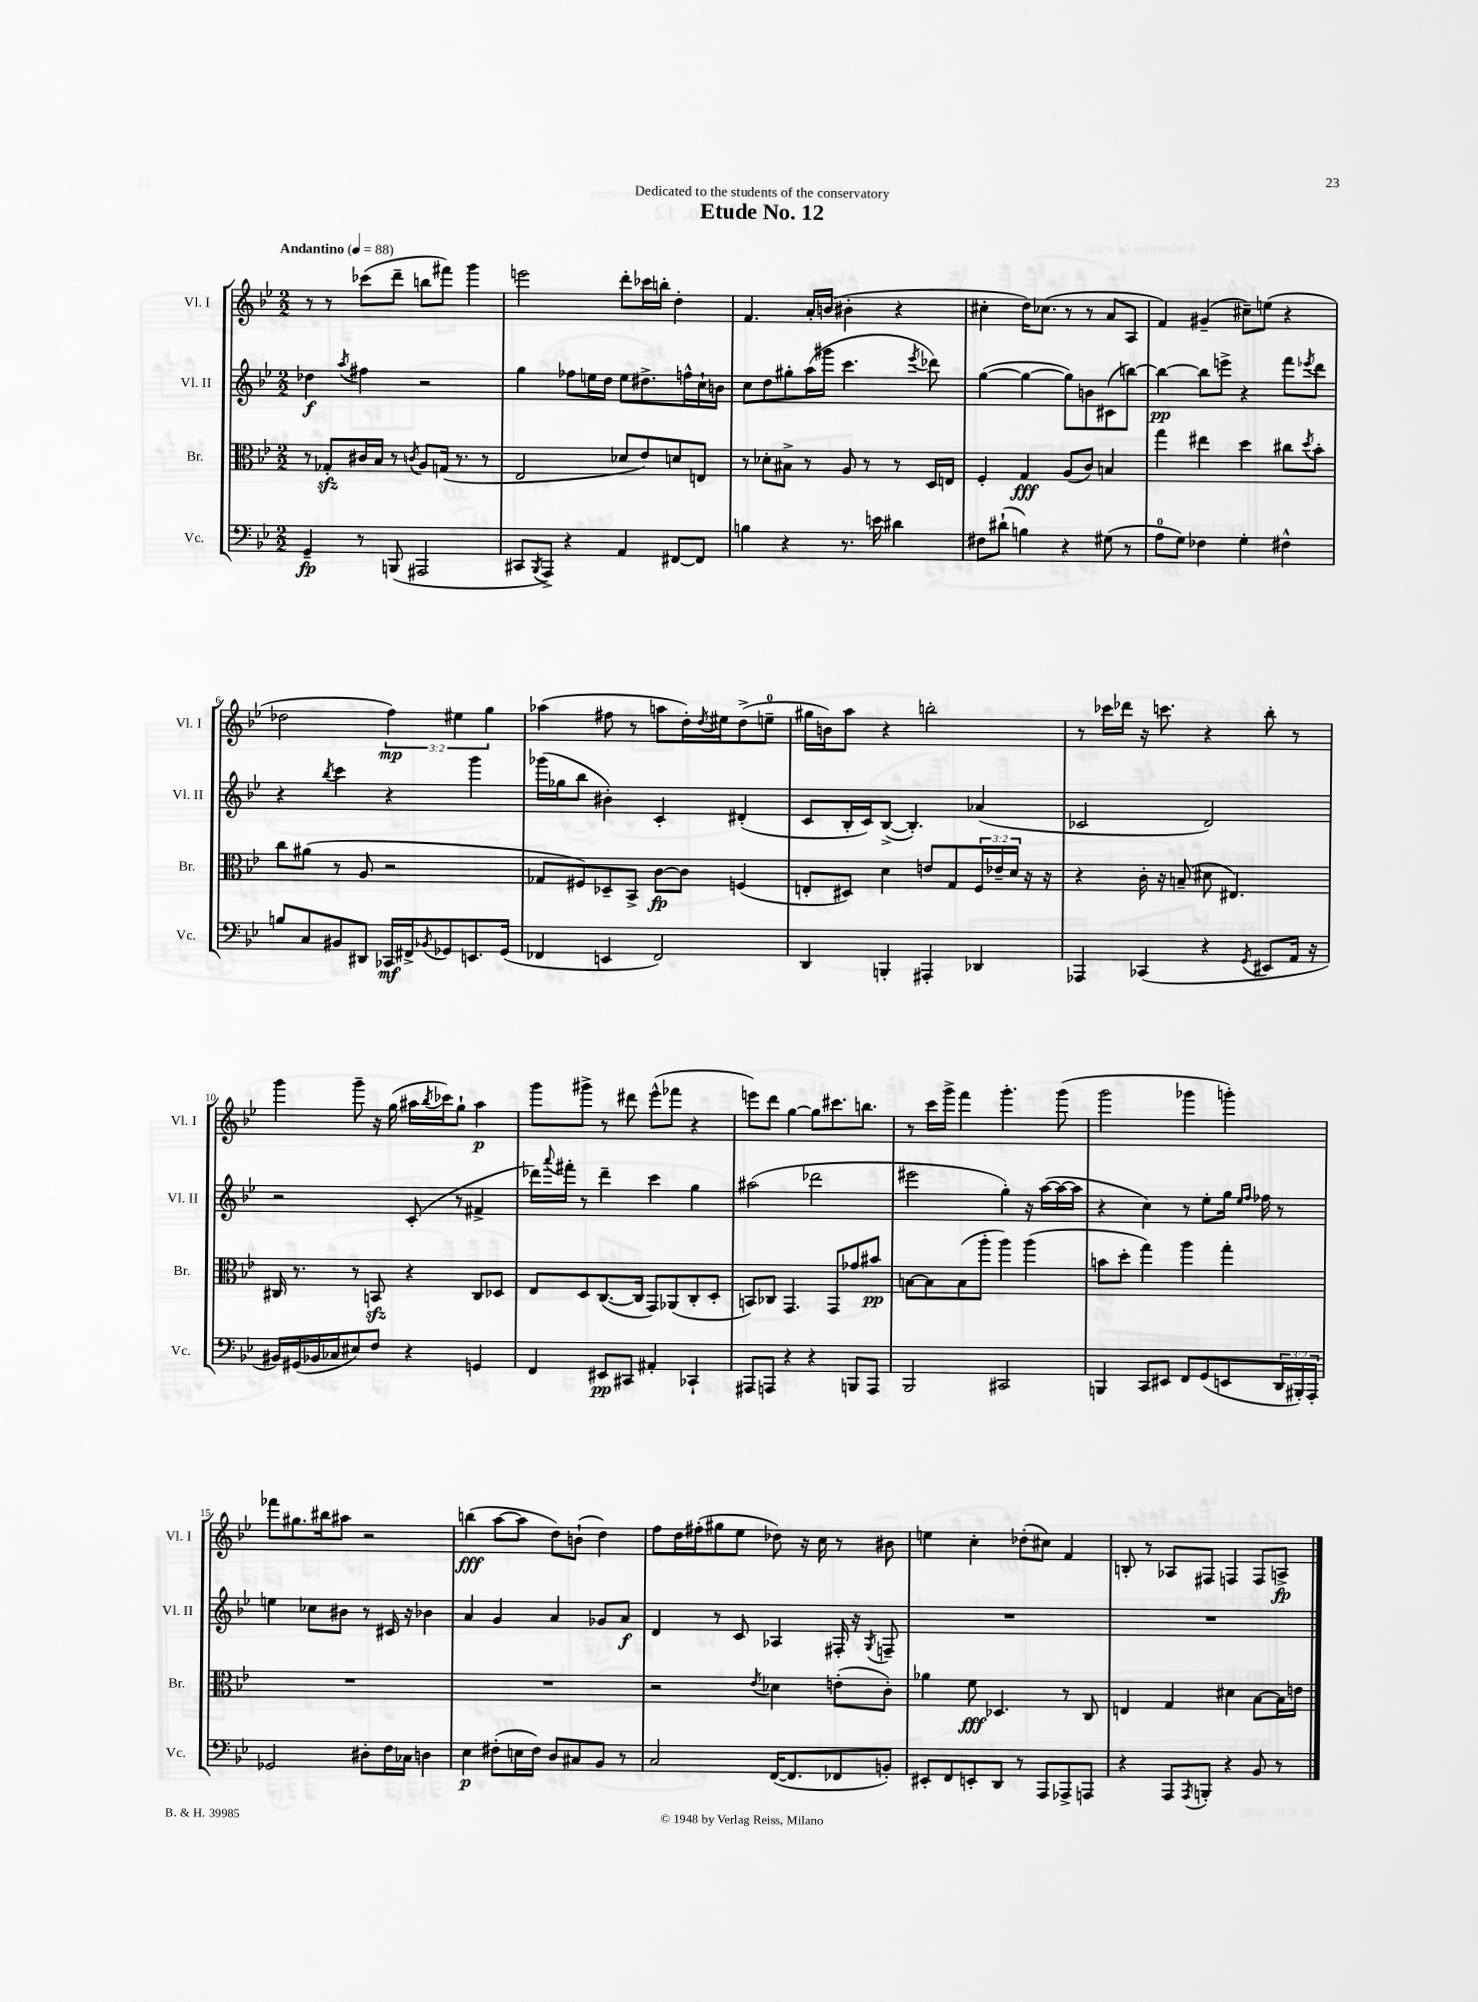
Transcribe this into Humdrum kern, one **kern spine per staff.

**kern	**kern	**kern	**kern
*staff4	*staff3	*staff2	*staff1
*clefF4	*clefC3	*clefG2	*clefG2
*k[b-e-]	*k[b-e-]	*k[b-e-]	*k[b-e-]
*M2/2	*M2/2	*M2/2	*M2/2
*MM88	*MM88	*MM88	*MM88
4GG~	8r	4dd-	8r
.	8G-'	.	8r
.	.	8qaa	.
8r	16c#	4ff#	(8ccc-
.	16B-	.	.
(8BBB	8r	.	8ddd~
.	8qc	.	.
2AAA#	8A	2r	8bb
.	(16G	.	8fff#)
.	8.r	.	.
.	.	.	4ggg
.	8r	.	.
=	=	=	=
8CC#	2E-	4gg	2eee
8qBBB-	.	.	.
8AAA^)	.	.	.
4r	.	8ff-	.
.	.	16ee	.
.	.	16dd	.
4AA	8d-	8ee	8ddd'
.	8e-)	8.dd#^	16ccc-
.	.	.	16bb'
[8FF#	8d	.	4dd'
.	.	16ff^^	.
8FF#]	8E	16cc`	.
.	.	16b	.
=	=	=	=
4B	8r	8cc	4.f
.	8d-'	8dd	.
4r	8B#^	8gg#'	.
.	8r	(16aa	16a'
.	.	16ggg#	(16b
8.r	8A	4.ccc	4b#'
.	8r	.	.
16e	.	.	.
4d#	8r	.	4r
.	.	8qeee-	.
.	16D	8ddd-)	.
.	16E	.	.
=	=	=	=
8F#	4F'	([4gg	4cc#'
(8d#`	.	.	.
4B)	4G	4gg_	16dd)
.	.	.	(8.cc-
4r	(8A	8gg])	8r
.	8c)	8b	8r
(8G#	4B	(8c#	8a
8r	.	[8bb)	8A
=	=	=	=
8A	4gg	4bb_	4f)
8G)	.	.	.
4F-	4ee#	8bb]	(4g#~
.	.	8eee^	.
4G'	4dd	4r	8cc#~)
.	.	.	(8ee
4F#^^	8cc#	8fff	4r
.	8qdd	8qeee-	.
.	8b-'	8ddd	.
=	=	=	=
8B	8cc	4r	2dd-
8C	(8a#	.	.
.	.	8qbb-	.
8BB#	8r	4ccc	.
8DD#	8A	.	.
16CC-	2r	4r	6ff)
16FF#^	.	.	.
8qBB-	.	.	.
8GG-	.	.	.
.	.	.	6ee#
8.EE	.	4ggg	.
.	.	.	6gg
(16GG-	.	.	.
=	=	=	=
4FF-	8G-	(16ggg-	(4aa-
.	.	16gg-	.
.	8F#)	8bb-	.
4EE	8D-~	4b#')	8ff#
.	8BB-^	.	8r
2FF-)	[8c	4c'	8aa
.	8c]	.	16dd')
.	.	.	8qdd
.	.	.	16ee#
.	(4F	(4d#'	(8dd^
.	.	.	8ee~
=	=	=	=
4DD	8E'	8c	16gg#
.	.	.	16b)
.	8D#)	16B-'	8aa
.	.	16c)	.
4BBB'	4d	([8B-^	4r
.	.	4.B-'])	.
4AAA#'	8e	.	2bb'
.	8G	.	.
4DD-	24F	(4a-	.
.	24e-~	.	.
.	24d	.	.
.	16r	.	.
.	16r	.	.
=	=	=	=
4AAA-	4r	2c-	8r
.	.	.	16ccc-
.	.	.	16ddd-
(4CC-	16c'	.	16r
.	16r	.	8.ccc
.	(8B~	.	.
4r	8d#	2d)	4r
.	4.E#)	.	.
8qGG	.	.	.
8EE#	.	.	8bb-'
16AA	.	.	8r
16r	.	.	.
=	=	=	=
16BB#)	16C#	2r	4ggg
(16GG#	8.r	.	.
16BB-	.	.	.
16C-	.	.	.
8E#)	8r	.	8ggg~
8F	8BB	.	16r
.	.	.	(16gg
4r	4r	(8c'	16aa#
.	.	.	8qbb-
.	.	.	16ccc-)
.	.	8r	8gg`
4GG	8C#	4f#^	4aa#
.	8D-	.	.
=	=	=	=
4FF	8E-	16ddd-)	8ggg
.	.	8qqaaa	.
.	.	16fff#'	.
.	8D	8r	8ggg#^
8EE#	([8.C	4ddd-~	8r
8CC#	.	.	8ddd#
.	16C]	.	.
4AA#'	8GG)	4ccc	(8eee-^^
.	(8AA-	.	8fff-
4CC-`	8C'	4gg	4r
.	8D'	.	.
=	=	=	=
8AAA#	8BB)	(2aa#	8eee)
8AAA	8C-	.	8ddd
4r	4.GG	.	[4gg
4r	.	2ddd-	8gg]
.	8GG	.	8.ccc#
8BBB	8g-	.	.
.	.	.	8.bb
8AAA	8b#	.	.
=	=	=	=
2BBB-	[8B	2eee#	8r
.	8B]	.	16ccc
.	.	.	16ggg^
.	(8B	.	4fff
.	8aa'	.	.
2CC#	4aa)	4gg')	4.ggg'
.	(4aa	16r	.
.	.	([16aa	.
.	.	16aa_	(8ggg
.	.	16aa]	.
=	=	=	=
4BBB	8b	4r	2ggg
.	8dd'	.	.
8CC	4gg)	4cc)	.
8EE#	.	.	.
8FF	4aa	8r	4ggg-
(8GG	.	8ee-'	.
8EE	4gg'	16gg	4ggg')
.	.	16qqee-	.
.	.	16qqff	.
.	.	16ff-	.
24DD	.	8r	.
24BBB#')	.	.	.
24AAA'	.	.	.
=	=	=	=
2GG-	1r	4ee	8fff-
.	.	.	8.gg#
.	.	8cc-	.
.	.	.	16bb#
.	.	8b#	8aa#
8D#'	.	8r	2r
16F	.	16c#	.
16C-	.	16r	.
4D	.	4b-	.
=	=	=	=
4E-	1r	4a	(4bb
(8F#'	.	4g	[8aa
16E	.	.	8aa]
16F#)	.	.	.
8D	.	4a	8dd)
8C#	.	.	(8b`
8BB-	.	8g-	4dd)
8r	.	8a	.
=	=	=	=
2C	2r	4d	8ff
.	.	.	16dd
.	.	.	(16ff#'
.	.	8r	8gg#
.	.	8c	8ee-
.	8qe-	.	.
([16FF	4d-	4A-	8dd-)
8.FF]	.	.	.
.	.	.	16r
.	.	.	16cc
8FF-	(8e'	16F#'	8r
.	.	16r	.
.	.	8qG	.
8BB')	8c')	8F~	8b#
=	=	=	=
8EE#'	4a-	1r	4ee
8FF	.	.	.
8EE'	8f	.	4cc'
8DD	4.D-	.	.
8r	.	.	(8dd-'
8AAA	.	.	8cc#)
8AAA-^	8r	.	4f
8AAA	8C	.	.
=	=	=	=
4r	4E	1r	8B'
.	.	.	8r
8AAA	4G	.	8A-
8qAAA	.	.	.
8BBB'	.	.	8F#
4r	4d#	.	4F
8BB-	[8B-	.	8F
8r	16B-]	.	8A^
.	16e	.	.
==	==	==	==
*-	*-	*-	*-
